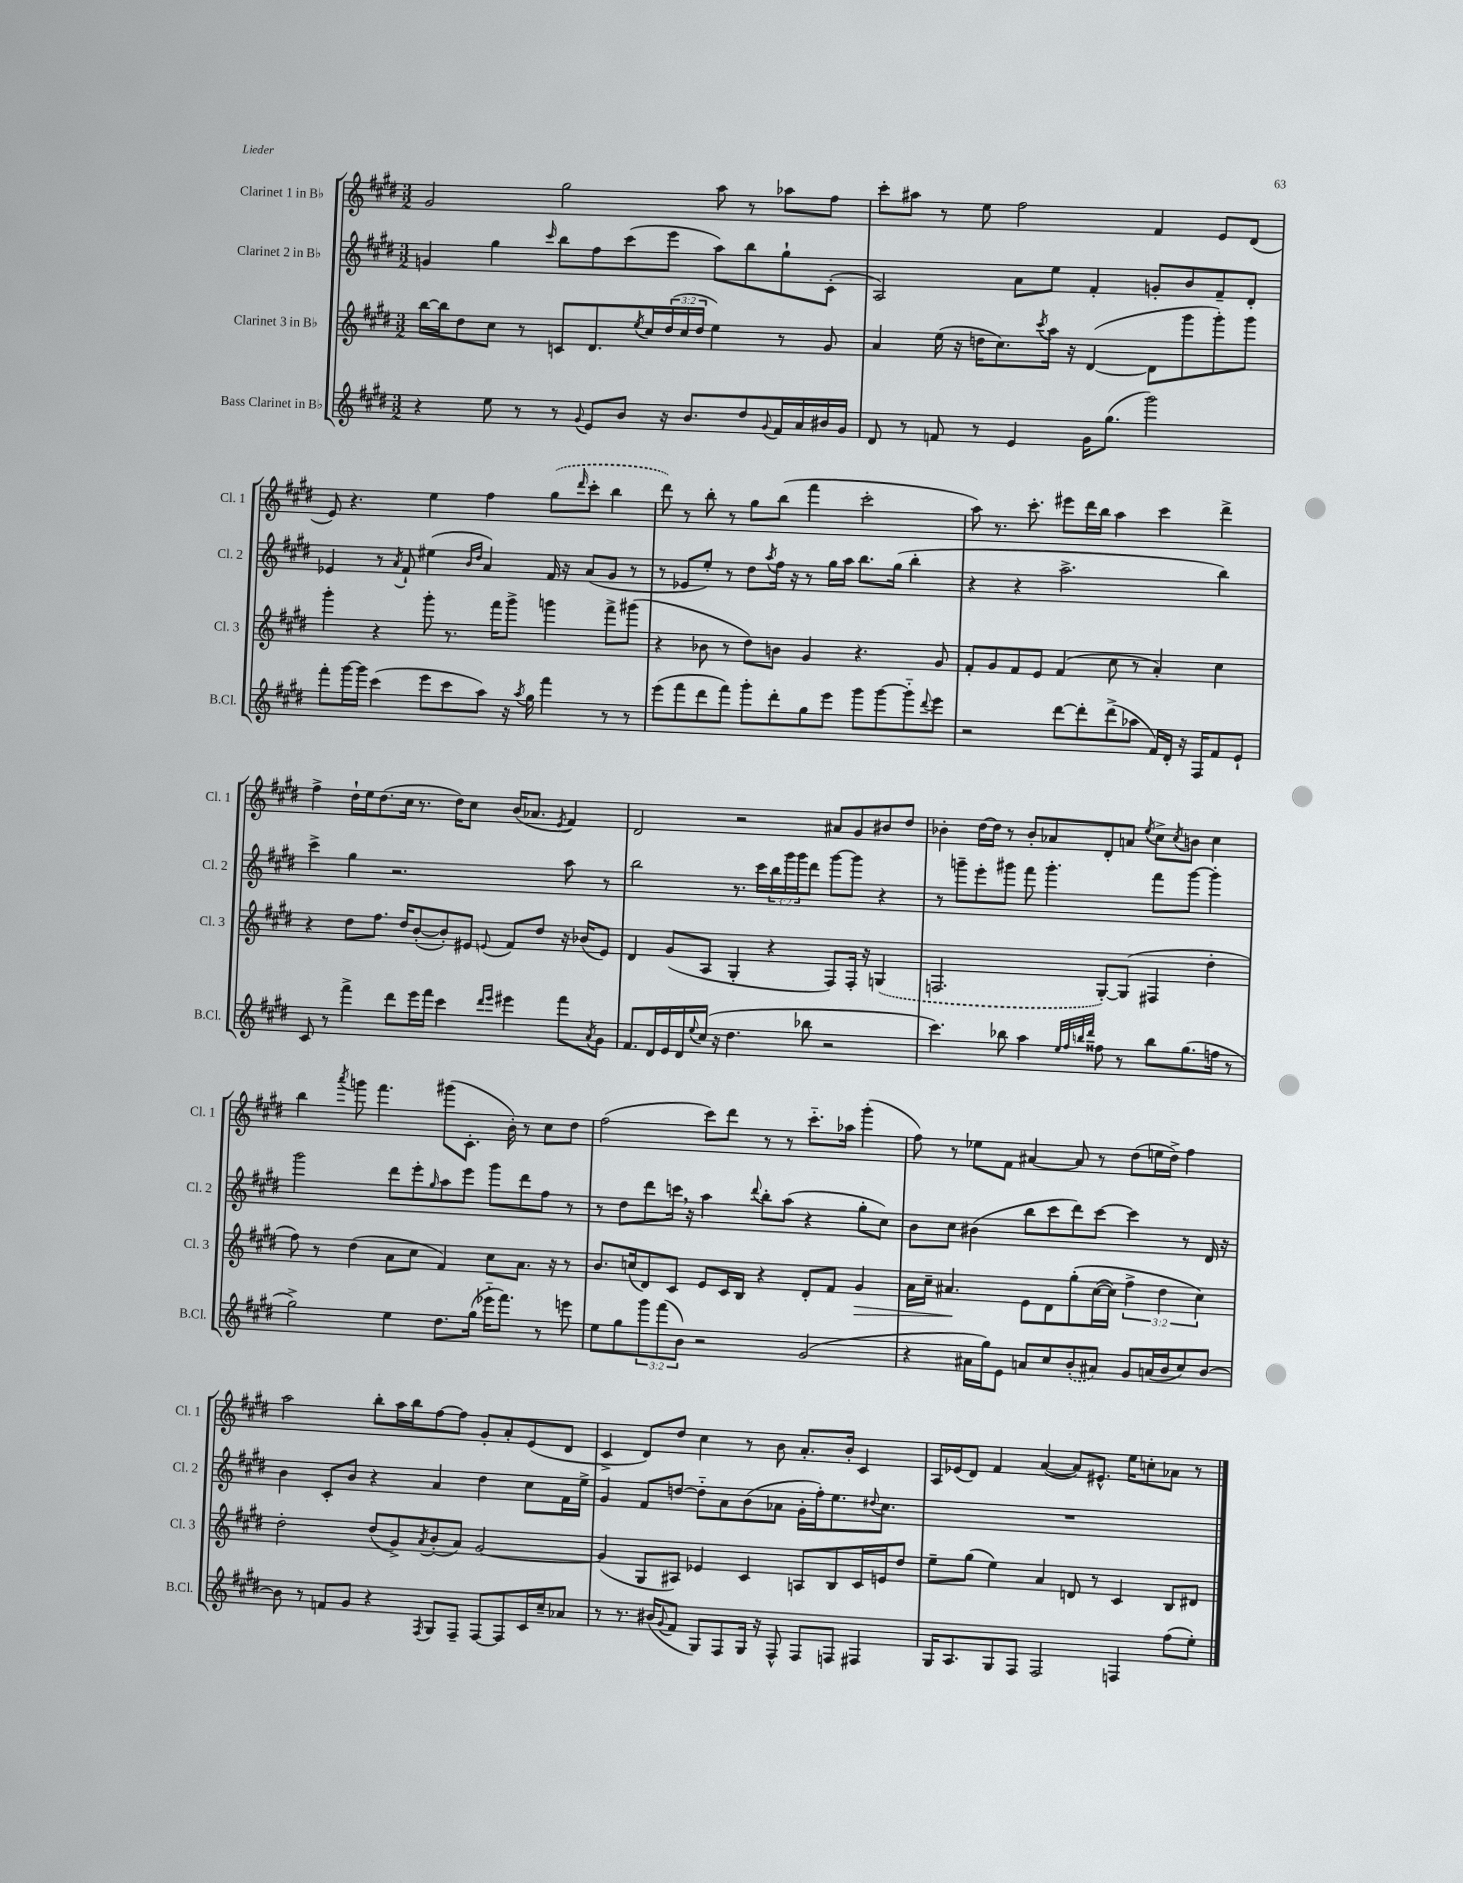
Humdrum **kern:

**kern	**kern	**dynam	**kern	**kern
*part4	*part3	*part3	*part2	*part1
*staff4	*staff3	*staff3	*staff2	*staff1
*I"Bass Clarinet in B♭	*I"Clarinet 3 in B♭	*	*I"Clarinet 2 in B♭	*I"Clarinet 1 in B♭
*I'B.Cl.	*I'Cl. 3	*	*I'Cl. 2	*I'Cl. 1
*clefG2	*clefG2	*	*clefG2	*clefG2
*k[f#c#g#d#]	*k[f#c#g#d#]	*	*k[f#c#g#d#]	*k[f#c#g#d#]
*M3/2	*M3/2	*	*M3/2	*M3/2
=134	=134	=134	=134	=134
4r	[16bb\LL	.	4gn/	2g#/
.	16bb\J]	.	.	.
.	8dd#\	.	.	.
8ee\	8cc#\J	.	4gg#\	.
8r	8r	.	.	.
.	.	.	16qqccc#/	.
8r	8cn/L	.	8bb\L	2gg#\
8qqg#/	.	.	.	.
8e/L	8.d#/	.	8ff#\	.
8b/J	.	.	(8ccc#\	.
.	8qee/	.	.	.
.	16cc#/L	.	.	.
16r	(24dd#/	.	8eee\J	.
.	24cc#/	.	.	.
8.b/L	.	.	.	.
.	24dd#/JJ	.	.	.
.	4ee\)	.	8aa\L)	8aa\
8dd#/	.	.	8bb\	8r
8qqg#/	.	.	.	.
16f#/L	8r	.	8gg#`\	8aa-X\L
16a/	.	.	.	.
16b#X/	8g#/	.	(8c#'\J	8ff#\J
16g#/JJ	.	.	.	.
=135	=135	=135	=135	=135
8d#/	4a/	.	2A/)	8ccc#'\L
8r	.	.	.	8aa#X\J
8fn/	(16ee\	.	.	8r
.	16r	.	.	.
8r	16ddn\KL	.	.	8ee\
.	8.cc#\)	.	.	.
4e/	.	.	8a\L	2ff#\
.	8qccc#/	.	.	.
.	16aa\Jk	.	8ee\J	.
.	16r	.	.	.
16g#\KL	([4d#/	.	4f#'/	.
(8.gg#\J	.	.	.	.
2ggg#\)	8d#\L]	.	8gn'/L	4f#/
.	8ggg#\	.	8b/	.
.	8ggg#'\)	.	8f#~/	8e/L
.	8ggg#\J	.	8d#'/J	(8d#/J
!!LO:LB:g=z
=136	=136	=136	=136	=136
8fff#'\L	4ggg#'\	.	4e-X/	8e/)
[16ggg#\L	.	.	.	4.r
16ggg#\JJ]	.	.	.	.
(4ccc#\	4r	.	8r	.
.	.	.	8qa/	.
.	.	.	8f#`/	.
8eee\L	8ggg#'\	.	(4ee#X\	4ee\
8ccc#\	8.r	.	.	.
.	.	.	16qqb/LL	.
.	.	.	16qqdd#/JJ	.
8aa\J)	.	.	4a/)	4ff#\
.	16fff#\KL	.	.	.
16r	8ggg#^\J	.	.	.
8qaa/	.	.	.	.
16gg#\	.	.	.	.
4fff#\	4gggn\	.	16f#/	(8gg#\L
.	.	.	16r	.
.	.	.	.	16qqddd#/
.	.	.	(8a/L	8ccc#'\J
8r	8fff#^\L	.	8g#/J	4bb\
8r	(8ggg#X\J	.	8r	.
=137	=137	=137	=137	=137
(8eee\L	4r	.	8r	8ddd#\)
8fff#\	.	.	8e-X/L	8r
8ddd#\	8b-X\	.	8ee'/J)	8bb'\
8fff#\J)	8r	.	8r	8r
8ggg#'\L	8dd#\L)	.	8dd#\L	8gg#\L
.	.	.	8qaa/	.
8ddd#'\	8bn\J	.	16ff#\Jk	(8bb\J
.	.	.	16r	.
8gg#\	4g#/	.	8r	4fff#\
8eee\J	.	.	16gg#\LL	.
.	.	.	16aa\JJ	.
8ggg#\L	4.r	.	8.bb\L	2ccc#'\
[8ggg#\	.	.	.	.
.	.	.	(16gg#\Jk	.
8ggg#\]	.	.	4bb'\	.
8qqddd#/	.	.	.	.
8eee\J	8g#/	.	.	.
=138	=138	=138	=138	=138
2r	8f#'/L	.	4r	8aa\)
.	8g#/	.	.	8.r
.	8f#/	.	4r	.
.	.	.	.	8.ccc#'\
.	8e/J	.	.	.
[8ddd#\L	(4f#/	.	2.aa^\	8eee#X\L
8ddd#'\]	.	.	.	16ddd#\L
.	.	.	.	16bb\JJ
(8ddd#^\	8cc#\	.	.	4aa\
8aa-X\J	8r	.	.	.
16f#/LL)	4a'/)	.	.	4ccc#\
16d#'/JJ	.	.	.	.
16r	.	.	.	.
16F#/KL	.	.	.	.
8f#/	4cc#\	.	4bb\)	4ddd#^\
8e`/J	.	.	.	.
!!LO:LB:g=z
=139	=139	=139	=139	=139
8c#/	4r	.	4ccc#^\	4ff#^\
8r	.	.	.	.
4fff#^\	8dd#\L	.	4gg#\	16dd#`\LL
.	.	.	.	16ee\J
.	8.ff#\J	.	.	(8.dd#\
8ddd#\L	.	.	2.r	.
.	16dd#/KL	.	.	16cc#\Jk
16eee\L	([8b'/	.	.	8.r
16fff#\JJ	.	.	.	.
4ccc#\	8b'/])	.	.	.
.	.	.	.	16dd#\KL)
.	8e#X/J	.	.	8cc#\J
16qqddd#/LL	.	.	.	.
16qqeee/JJ	8qqen/	.	.	.
4eee#X\	8f#/L	.	.	(16b/KL
.	.	.	.	8.a-X/J
.	8dd#/J	.	.	.
.	.	.	.	8qe/
8fff#\L	16r	.	8aa\	4f#/)
.	(16b-X/KL	.	.	.
8qa/	.	.	.	.
8g#\J	8e/J)	.	8r	.
=140	=140	=140	=140	=140
8.f#/L	4d#/	.	2bb\	2d#/
16d#/L	.	.	.	.
16e/	(8g#/L	.	.	.
16d#/	.	.	.	.
8qqee/	.	.	.	.
(16cc#/JJ	8A/J	.	.	.
16r	.	.	.	.
4.dd#\	4G#'/	.	8.r	2r
.	.	.	16ccc#\LL	.
.	4r	.	24bb\	.
.	.	.	24ggg#\	.
.	.	.	24ggg#\J	.
8bb-X\	.	.	8ddd#\J	.
2r	8F#/L)	.	[8ggg#\L	8a#X/L
.	16F#'/Jk	.	8ggg#\J]	8g#/
.	16r	.	.	.
.	(4Gn/	.	4r	8b#X/
.	.	.	.	8dd#/J
=141	=141	=141	=141	=141
4.ccc#\)	2.Fn/	.	8r	4b-X'\
.	.	.	8gggn~\L	.
.	.	.	8eee'\	[16dd#\LL
.	.	.	.	16dd#\JJ]
8bb-X\	.	.	8ggg#X\J	8r
4aa\	.	.	8fff#\	8b-'/L
.	.	.	4.ggg#'\	8a-X/
32qqee/LLL	.	.	.	.
32qqff#/	.	.	.	.
32qqbbn/	.	.	.	.
32qqddd#/JJJ	.	.	.	.
8ff##X\	[8G#'/L)	.	.	8d#'/
8r	(8G#/J]	.	.	8an/J
.	.	.	.	8qee/
8bb\L	4F#X/	.	8fff#\L	8cc#^\L
.	.	.	.	8qcc#/
(8.gg#\	.	.	[8ggg#\J	8bn\J
.	4dd#'\	.	4ggg#'\]	4cc#\
16ffn\Jk	.	.	.	.
8r	.	.	.	.
!!LO:LB:g=z
=142	=142	=142	=142	=142
2gg#^\)	8ff#\)	.	2ggg#\	4bb\
.	8r	.	.	.
.	.	.	.	8qaaa/
.	(4dd#\	.	.	8gggn\
.	.	.	.	4.fff#\
4ee\	8a\L	.	8ddd#\L	.
.	8cc#\J	.	8eee'\	.
.	.	.	16qqgg#/	.
8.dd#\L	4f#/)	.	8aa\	(8ggg#X\L
.	.	.	8eee\J	8.c#'\J
(16gg#\Jk	.	.	.	.
16eee-X\KL	8cc#\L	.	8ggg#\L	.
8.fff#\J)	.	.	.	16b'\)
.	8.a\J	.	8ddd#\	8r
8r	.	.	8ff#\J	8cc#\L
.	16r	.	.	.
8eeen\	8r	.	8r	8dd#\J
=143	=143	=143	=143	=143
8ee\L	8.b/L	.	8r	(2ff#\
8gg#\	.	.	8dd#\L	.
.	(16ccn/k	.	.	.
12ggg#\	8d#/)	.	8ddd#\	.
(12fff#\	.	.	.	.
.	8c#/J	.	16cccn,\Jk	.
12b\J)	.	.	.	.
.	.	.	16r	.
2r	8e/L	.	4aa\	8ccc#\L)
.	16c#/L	.	.	8ddd#\J
.	16B/JJ	.	.	.
.	.	.	8qqddd#/	.
.	4r	.	8bb'\L	8r
.	.	.	(8aa\J	8r
(2g#/	8d#'/L	.	4r	8.ccc#\L
.	8f#/J	.	.	.
.	.	.	.	16aa-X\Jk
!	!	!LO:HP:b	!	!
.	4g#/	>	8gg#'\L	(4ggg#'\
.	.	.	8cc#\J)	.
=144	=144	=144	=144	=144
4r	16a\LL	.	8b\L	8ff#\)
.	16cc#~\JJ	.	.	.
.	4.a#X/	.	8cc#\J	8r
16a#X\LL	.	.	(4b#X\	8ee-X\L
16gg#\J)	.	.	.	.
8e\J	.	.	.	8f#\J
8an/L	8e\L	]	8bb\L	[4a#X/
8cc#/	8d#\	.	8ccc#\	.
(8b'/	(8gg#'\	.	8ddd#\)	8a#/]
8a#X/J)	([16cc#\L	.	[8ccc#\J	8r
.	16cc#\JJ])	.	.	.
8g#/L	6ff#^\	.	4ccc#\]	(8dd#\L
(16an/L	.	.	.	16een\L
.	6dd#\	.	.	.
16b/J	.	.	.	16dd#^\JJ)
8cc#/)	.	.	8r	4ff#\
.	6cc#\)	.	.	.
[8b/J	.	.	16d#/	.
.	.	.	16r	.
!!LO:LB:g=z
=145	=145	=145	=145	=145
8b\]	2dd#'\	.	4b\	2aa\
8r	.	.	.	.
8fn/L	.	.	8c#'/L	.
8g#/J	.	.	8b/J	.
4r	(8dd#/L	.	4r	8bb'\L
.	8g#^/)	.	.	16aa\L
.	.	.	.	16bb\J
8qF#/	8qa/	.	.	.
8G#/L	(8b'/	.	4a/	[8ff#\
8F#~/J	8a/J)	.	.	8ff#\J]
[8F#/L	[2g#/	.	4dd#\	8g#'/L
8F#/]	.	.	.	8a'/
16c#/L	.	.	8cc#\L	(8e/
16cc#~/J	.	.	.	.
8a-X/J	.	.	16f#\L	8d#/J
.	.	.	16ee^\JJ	.
=146	=146	=146	=146	=146
8r	(4g#/]	.	4g#/	4c#^/
8.r	.	.	.	.
.	8G#/L	.	8f#/L	8d#/L)
(16b#X/KL	.	.	.	.
8qqg#/	.	.	.	.
8f#/J	8A#X/J)	.	[8ddn/J	8dd#/J
8G#/L)	4e-X/	.	8dd\L]	4cc#\
8F#/	.	.	8a\	.
16G#/Jk	4c#/	.	(8b\	8r
16r	.	.	.	.
8F#^^/	.	.	8a-X\J	8b\
8F#/L	8An/L	.	16g#'\LL	8.a'/L
.	.	.	16ff#'\J)	.
8Fn/J	8B/	.	8.ee\	.
.	.	.	.	16b'/Jk
4F#X/	16c#/L	.	.	4c#/
.	.	.	8qqdd#X/	.
.	16en/J	.	8.cc#\J	.
.	8dd#/J	.	.	.
=147	=147	=147	=147	=147
16G#/KL	8ee~\L	.	1.r	16A/LL
8.A/	.	.	.	(16e-X/J
.	(8gg#\J	.	.	8d#/J)
8G#/	4ee\)	.	.	4f#/
8F#/J	.	.	.	.
2F#/	4a/	.	.	([4a/
.	8dn/	.	.	8a/L])
.	8r	.	.	8.e#X^^/J
4Fn/	4c#/	.	.	.
.	.	.	.	16ee\KL
.	.	.	.	8ccn'\
(8ff#\L	8B/L	.	.	8a-X\J
8ee'\J)	8d#X/J	.	.	8r
==	==	==	==	==
*-	*-	*-	*-	*-
